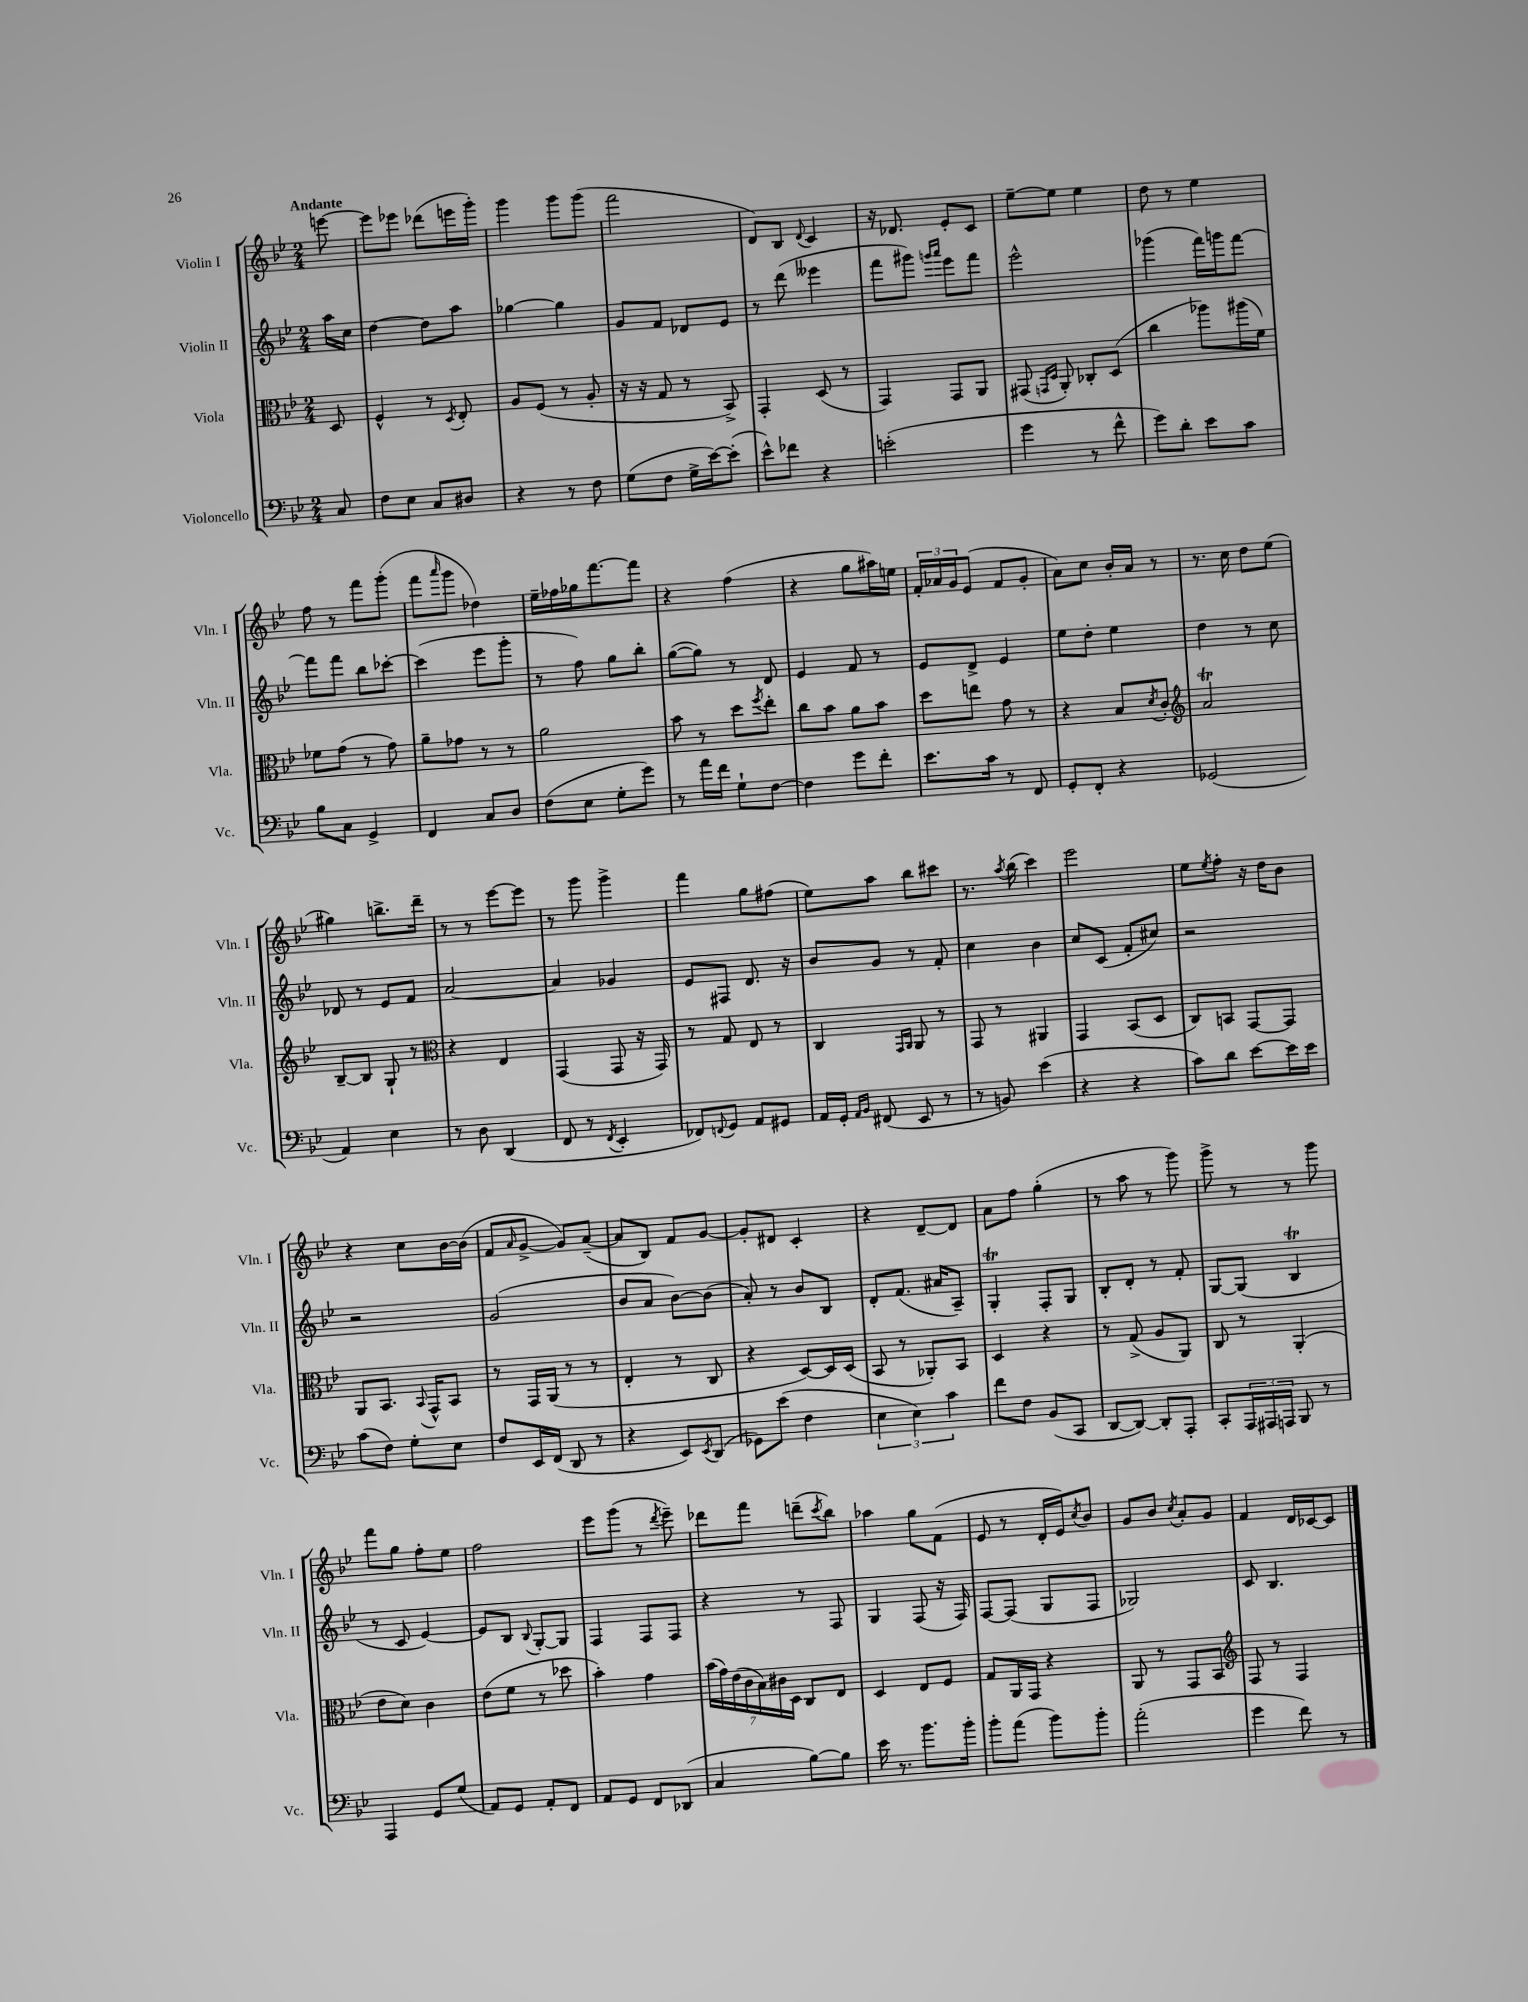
<<
\new StaffGroup <<
\new Staff = "s0" \with { instrumentName = "Violin I" shortInstrumentName = "Vln. I" } {
    \clef treble \key bes \major \numericTimeSignature \time 2/4 \partial 8 \tempo "Andante"
    e'''8~ |
    e'''8 ees'''8 des'''8( e'''16 g'''16-.) |
    g'''4 g'''8 g'''8( |
    f'''2 |
    d'8) bes8 \appoggiatura { d'8 } c'4 |
    r16 des'8. ees'8-. c'8 |
    ees''8~-- ees''8 ees''4 |
    d''8 r8 ees''4 |
    f''8 r8 f'''8 g'''8-.( |
    f'''8 \grace { a'''16 } g'''8 des''4) |
    ees''16-- fes''16 ges''16 f'''8.~ f'''8 |
    r4 f''4( |
    r4 g''8 ais''16) e''16 |
    \tuplet 3/2 { f'16-. aes'16 g'16 } ees'8( f'8 g'8-. |
    a'8) c''8 bes'16-. a'16 r8 |
    r8. c''16 d''8 ees''8( |
    gis''4) b''8.-> d'''16-- |
    r8 r8 ees'''8~ ees'''8 |
    r8 g'''8 g'''4-> |
    f'''4 g''8 fis''8( |
    ees''8) a''8 bes''8 cis'''8 |
    r8. \acciaccatura { a''8 } bes''16( c'''4) |
    ees'''2 |
    ees''8 \acciaccatura { ees''8 } f''8-. r16 d''16 bes'8 |
    r4 c''8 bes'16~ bes'16( |
    f'8 \grace { a'16 } g'8~-> g'8) a'8~--( |
    a'8 bes8) f'8 g'8~ |
    g'8-. dis'8 c'4-. |
    r4 d'8~-- d'8 |
    a'8 f''8 g''4-.( |
    r8 a''8 r8 g'''8) |
    g'''8-> r8 r8 g'''8 |
    f'''8 g''8 f''8-. ees''8 |
    f''2 |
    ees'''8 g'''8( r8 \acciaccatura { d'''8 } ees'''8--) |
    des'''8 f'''8 d'''8--( \acciaccatura { c'''8 } bes''8) |
    aes''4 g''8 f'8( |
    ees'8 r8 d'16-. ees'16) \acciaccatura { c''8 } bes'8 |
    g'8 bes'8 \acciaccatura { c''8 } a'8-. g'8 |
    f'4 d'16 ces'16~ ces'8 \bar "|." |
}
\new Staff = "s1" \with { instrumentName = "Violin II" shortInstrumentName = "Vln. II" } {
    \clef treble \key bes \major \numericTimeSignature \time 2/4 \partial 8
    a''16 c''16 |
    d''4~ d''8 a''8 |
    ges''4~ ges''4 |
    g'8 f'8 des'8 ees'8 |
    r8 d'''8( eeses'''4 |
    f'''8 gis'''8) \grace { g'''16 a'''16 } ees'''8 f'''8 |
    ees'''2-^ |
    ges'''4( f'''16) g'''16 f'''8~ |
    f'''8 f'''8 bes''8 ces'''8~-. |
    ces'''4( ees'''8 g'''8-. |
    r8 f''8) g''8 bes''8-. |
    g''8~( g''8) r8 d'8 |
    ees'4 f'8 r8 |
    ees'8 d'8-> ees'4 |
    ees''8 d''8-. ees''4 |
    d''4 r8 c''8 |
    des'8 r8 ees'8 f'8 |
    a'2~ |
    a'4 ges'4 |
    ees'8 fis8 d'8. r16 |
    bes'8 g'8 r8 f'8-. |
    c''4 bes'4 |
    c''8 c'8( f'8-. cis''8) |
    r2 |
    r2 |
    g'2( |
    bes'8 a'8 bes'8~) bes'8( |
    a'8-.) r8 bes'8 bes8 |
    d'8-. f'8.( ais'16 a8--) |
    g4-.\trill f8-. g8 |
    bes8-. d'8-. r8 f'8-. |
    g8~ g8( bes4\trill |
    r8 c'8 ees'4~) |
    ees'8 bes8 \appoggiatura { bes8 } g8~-. g8 |
    f4 f8 f8 |
    r4 r8 f8 |
    g4 f8( r16 f16) |
    f8~ f8( g8 f8 |
    ges2) |
    c'8 bes4. \bar "|." |
}
\new Staff = "s2" \with { instrumentName = "Viola" shortInstrumentName = "Vla." } {
    \clef alto \key bes \major \numericTimeSignature \time 2/4 \partial 8
    d8 |
    f4-^ r8 \acciaccatura { d8 } ees8-. |
    a8 f8( r8 a8-. |
    r16 r16 g8 r8 bes,8->) |
    g,4-. d8( r8 |
    g,4) g,8 a,8 |
    gis,8( \grace { g,16 d16 } a,8-.) ces8-. d8( |
    c''4 aes''8) ais''16( f'16) |
    fes'8 g'8( r8 g'8) |
    a'8-- ges'8 r8 r8 |
    a'2 |
    bes'8 r8 d''8 \acciaccatura { f''8 } ees''8-. |
    c''8 bes'8 a'8 bes'8 |
    d''8 e''8 g'8 r8 |
    r4 bes8 \acciaccatura { d'8 } c'8-. |
    \clef treble a'2\trill |
    bes8~-- bes8 g8-! r8 |
    \clef alto r4 ees4 |
    g,4( g,8 r16 g,16) |
    r8 g8 ees8 r8 |
    c4 \grace { g,16 a,16 } a,8 r8 |
    g,8 r8 ais,4 |
    g,4 bes,8( d8 |
    c8) b,8 g,8~ g,8 |
    a,8 bes,8. \appoggiatura { bes,8 } g,16-^ bes,8 |
    r8 g,16 a,16( r8 r8 |
    ees4-. r8 c8 |
    r4 d8~) d16 d16( |
    bes,8 r8 aes,8-.) bes,8 |
    d4 r4 |
    r8 g8->( a8 a,8) |
    c8 r8 a,4-.( |
    ees'8 d'8) c'4 |
    ees'8( f'8 r8 des''8 |
    bes'4-.) g'4 |
    \tuplet 7/4 { bes'16( g'16) ees'16( c'16 bes16) cis'16 d16 } c8 ees8 |
    d4 ees8 f8 |
    g8 a,16 g,16 r4 |
    a,8 r8 g,8 bes,8 |
    \clef treble f8 r8 f4 \bar "|." |
}
\new Staff = "s3" \with { instrumentName = "Violoncello" shortInstrumentName = "Vc." } {
    \clef bass \key bes \major \numericTimeSignature \time 2/4 \partial 8
    c8 |
    f8 ees8 c8 dis8 |
    r4 r8 f8 |
    g8( f8 g16-> ees'16~) ees'8-.( |
    ees'8-^) fes'8 r4 |
    e'2-.( |
    g'4 r8 f'8-^ |
    g'8) d'8-. ees'8 c'8 |
    bes8 c8 g,4-> |
    f,4 c8 d8 |
    f8( ees8 g8-. g'8) |
    r8 a'16 f'16 g8-! f8~ |
    f4 g'8 f'8-. |
    ees'8. c'16 r8 f,8 |
    g,8-. f,8-. r4 |
    ges,2( |
    a,4) ees4 |
    r8 d8 d,4( |
    f,8 r8 \acciaccatura { f,8 } ees,4-. |
    fes,8) \appoggiatura { f,8 } g,8 a,8 gis,8 |
    a,16 g,16-. \grace { a,16 bes,16 } fis,8( ees,8 r8 |
    r8 b,8) ees'4( |
    r4 r4 |
    c'8) d'8 ees'8~ ees'16 ees'16 |
    c'8( f8) g8-. ees8 |
    f8 ees,16 f,16( d,8 r8 |
    r4 ees,8) \acciaccatura { ees,8 } d,8( |
    ges,8) ees'8( f4 |
    \tuplet 3/2 { ees4 ees4) c'4 } |
    f'8 f8 bes,8( c,8 |
    d,8~ d,8~) d,8-. a,,8-. |
    c,8-. \tuplet 3/2 { a,,16 ais,,16 a,,16 } bes,,8 r8 |
    a,,4 g,8 g8( |
    a,8) g,8 a,8-. f,8 |
    a,8 g,8 f,8 des,8( |
    c4 bes8~) bes8 |
    ees'16 r8. bes'8. bes'16-. |
    bes'8-. a'8( bes'8) bes'8-. |
    a'2-.( |
    g'4 f'8) r8 \bar "|." |
}
>>
>>
\layout { \context { \Score \remove "Bar_number_engraver" } }
